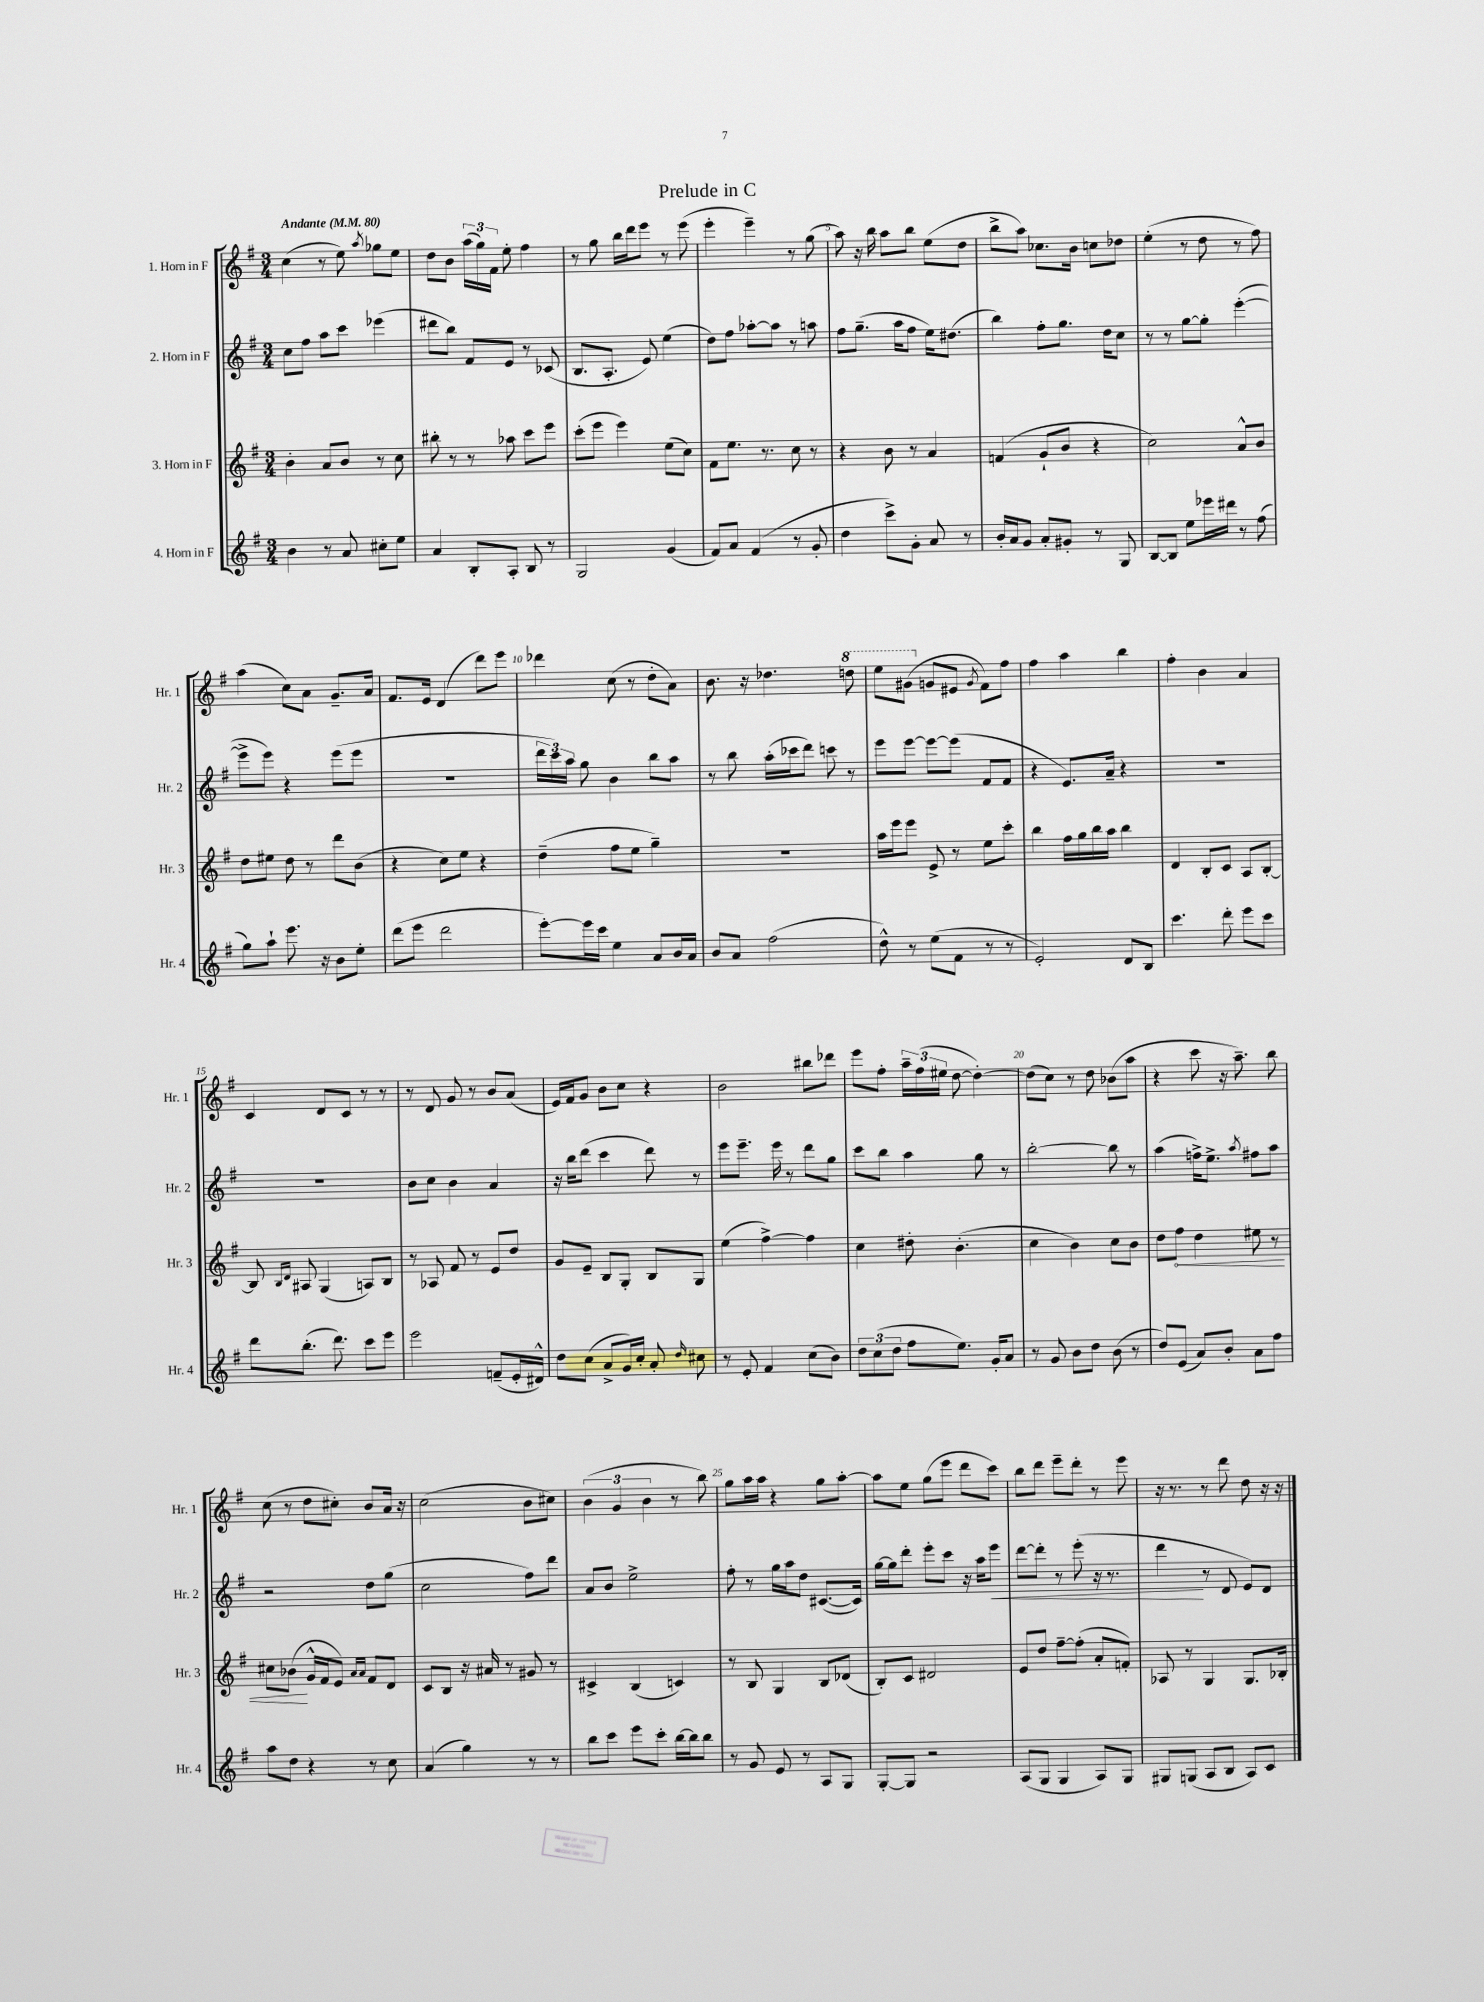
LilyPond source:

\header { title = "Prelude in C" }
<<
\new StaffGroup <<
\new Staff = "s0" \with { instrumentName = "1. Horn in F" shortInstrumentName = "Hr. 1" } {
    \clef treble \key g \major \numericTimeSignature \time 3/4 \tempo "Andante" 4 = 80
    \autoBeamOff c''4( r8 e''8) \acciaccatura { a''8 } ges''8[ e''8] |
    d''8[ b'8] \tuplet 3/2 { a''16[( g''16) fis'16] } e''8-. fis''4 |
    r8 g''8 b''16[ d'''16 e'''8] r8 e'''8( |
    e'''4-. e'''4--) r8 g''8( |
    a''8) r16 b''16 a''8[ b''8] e''8[( d''8] |
    b''8[-> a''8]) ces''8.[ b'16] c''8[ des''8] |
    e''4-.( r8 d''8 r8 fis''8) |
    a''4( c''8[) a'8] g'8.[-- a'16] |
    fis'8.[ e'16] d'4( d'''8[) e'''8] |
    des'''4 c''8( r8 d''8[-. a'8]) |
    b'8. r16 des''4. \ottava #1 d'''!8 |
    e'''8[ gis''8]( \ottava #0 g'!8[ eis'8] \acciaccatura { g'8 } fis'8[) fis''8] |
    fis''4 a''4 b''4 |
    fis''4-. b'4 a'4 |
    c'4 d'8[ c'8] r8 r8 |
    r8 d'8 g'8 r8 b'8[ a'8]( |
    e'16[) fis'16 g'8] b'8[ c''8] r4 |
    b'2 bis''8[ des'''8] |
    e'''8[ fis''8]-. \tuplet 3/2 { a''16[-- fis''16( eis''16] } d''8~ d''4~-.) |
    d''8[( c''8]) r8 d''8 bes'8[( a''8] |
    r4 c'''8 r16 a''8.--) b''8 |
    c''8( r8 d''8[ cis''8]-.) b'8[ a'16] r16 |
    c''2( b'8[ cis''8]) |
    \tuplet 3/2 { b'4( g'4 b'4 } r8 b''8) |
    g''8[ a''16 a''16] r4 g''8[ a''8]~-. |
    a''8[ e''8] g''8[( e'''8] d'''8[ c'''8]) |
    b''8[ d'''8] e'''8[-- d'''8]-. r8 e'''8 |
    r16 r8. r8 d'''8 d''8 r16 r16 \bar "|." |
}
\new Staff = "s1" \with { instrumentName = "2. Horn in F" shortInstrumentName = "Hr. 2" } {
    \clef treble \key g \major \numericTimeSignature \time 3/4
    \autoBeamOff c''8[ fis''8] a''8[ c'''8] ees'''4( |
    dis'''8[ b''8]) fis'8[ e'8] r8 ces'8( |
    b8.[ a8.]-. e'8) e''4( |
    d''8[) fis''8] aes''8[~-. aes''8] r8 a''8 |
    fis''8[ g''8.]--( a''16[ fis''8] e''16[) dis''8.]( |
    b''4) fis''8[-. g''8.] d''16[ c''8] |
    r8 r8 g''8[~ g''8]-. e'''4~-.( |
    e'''8[-> e'''8]) r4 e'''8[( e'''8] |
    R2. |
    \tuplet 3/2 { d'''16[ c'''16) a''16] } g''8 b'4 b''8[ a''8] |
    r8 b''8 a''16[-.( ces'''16 d'''8]) c'''8 r8 |
    e'''8[ e'''8]~ e'''8[~ e'''8]( fis'8[ fis'8] |
    r4 e'8.[) a'16]-- r4 |
    R2. |
    R2. |
    b'8[ c''8] b'4 a'4 |
    r16 b''16[ d'''8]( c'''4 d'''8) r8 |
    e'''8[ e'''8.]-- e'''16 r8 d'''8[ g''8] |
    c'''8[ b''8] a''4 g''8 r8 |
    b''2~-. b''8 r8 |
    a''4( f''16[->) e''8.]-> \acciaccatura { a''8 } fis''8[ a''8] |
    r2 d''8[ g''8]( |
    c''2 fis''8[) d'''8] |
    a'8[ b'8] e''2-> |
    fis''8-. r8 g''16[ a''16 d''8] cis'8.[~( cis'16]) |
    g''16[~ g''16 d'''8]-. e'''8[-. c'''8] r16 a''16[ e'''8]\< |
    d'''8[~ d'''8]-. r8 e'''8-.( r16 r8. |
    d'''4\! r8 d'8 e'8[) d'8] \bar "|." |
}
\new Staff = "s2" \with { instrumentName = "3. Horn in F" shortInstrumentName = "Hr. 3" } {
    \clef treble \key g \major \numericTimeSignature \time 3/4
    \autoBeamOff b'4-. a'8[ b'8] r8 c''8 |
    bis''8-. r8 r8 aes''8 c'''8[ e'''8] |
    c'''8[-.( e'''8] e'''4) e''8[( c''8]) |
    fis'8[ e''8.] r8. c''8 r8 |
    r4 b'8 r8 a'4 |
    f'4( g'8[-! b'8] r4 |
    c''2) a'8[-^ b'8] |
    d''8[ eis''8] d''8 r8 d'''8[ b'8]( |
    r4 c''8[) e''8] r4 |
    d''4--( fis''8[ e''8] g''4--) |
    R2. |
    a''16[ e'''16 e'''8] e'8-> r8 e''8[ c'''8]-. |
    b''4 fis''16[ g''16 b''16 a''16] b''4 |
    d'4 b8[-. c'8] a8[ b8]~-. |
    b8 \grace { b16[ d'16] } ais8 g4( a8[) b8] |
    r8 aes8 fis'8 r8 e'8[ d''8] |
    g'8[ e'8]-- b8[ g8]-. b8[ g8] |
    e''4( fis''4~->) fis''4 |
    c''4 dis''8-. b'4.-.( |
    c''4 b'4) c''8[ b'8] |
    d''8[ \once \override Hairpin.circled-tip = ##t fis''8]\< d''4 eis''8 r8 |
    cis''8[ bes'8]\!( g'16[-^ fis'16 e'8]) \grace { a'16[ a'16] } fis'8[ d'8] |
    c'8[ b8] r16 ais'16 r8 gis'8 r8 |
    cis'4-> b4( c'4) |
    r8 b8 g4 b8[ des'8]( |
    b8[-.) c'8] dis'2 |
    e'8[ d''8] fis''8[~-- fis''8]-.( a'8[-. f'8]-.) |
    aes8 r8 g4 g8.[ bes16]-. \bar "|." |
}
\new Staff = "s3" \with { instrumentName = "4. Horn in F" shortInstrumentName = "Hr. 4" } {
    \clef treble \key g \major \numericTimeSignature \time 3/4
    \autoBeamOff b'4 r8 a'8 cis''8[-. e''8] |
    a'4 b8[-. a8]-. b8 r8 |
    g2 g'4( |
    fis'8[) a'8] fis'4( r8 g'8-. |
    d''4 c'''8[->) g'8]-. a'8 r8 |
    b'16[-. a'16 g'8] a'8[-. gis'8]-. r8 g8 |
    b8[~ b8] e''8[ ees'''16 dis'''16] r8 fis''8( |
    g''8[) a''8]-! e'''8. r16 b'8[ e''8]-. |
    d'''8[( e'''8] d'''2 |
    e'''8[~-.) e'''16 c'''16] e''4 a'8[ b'16 a'16] |
    b'8[ a'8] fis''2( |
    d''8-^) r8 e''8[( fis'8] r8 r8 |
    e'2-.) d'8[ b8] |
    c'''4. d'''8-. e'''8[ c'''8] |
    d'''8[ b''8.]-.( d'''8.) c'''8[ e'''8] |
    e'''2 f'8[--( e'16-. dis'16]-^) |
    d''8[ c''8]( a'8[-> g'16) c''16]-. a'8-. \grace { d''16 } cis''8 |
    r8 e'8-. fis'4 c''8[( b'8]) |
    \tuplet 3/2 { d''8[ c''8( d''8] } fis''8[ e''8.]) g'16[-. a'8] |
    r8 g'8 b'8[ d''8] b'8( r8 |
    d''8[) e'8]( a'8[) b'8]-. a'8[ fis''8] |
    a''8[ d''8] r4 r8 c''8 |
    a'4( g''4) r8 r8 |
    b''8[ c'''8] e'''8[ c'''8]-. b''16[~ b''16 b''8] |
    r8 g'8 e'8 r8 a8[ g8] |
    g8[~-. g8] r2 |
    a8[( g8] g4 a8[) g8] |
    gis8[ g8]( a8[ b8] a8[) c'8] \bar "|." |
}
>>
>>
\layout { \context { \Score \override BarNumber.break-visibility = ##(#f #t #t) barNumberVisibility = #(every-nth-bar-number-visible 5) } }
